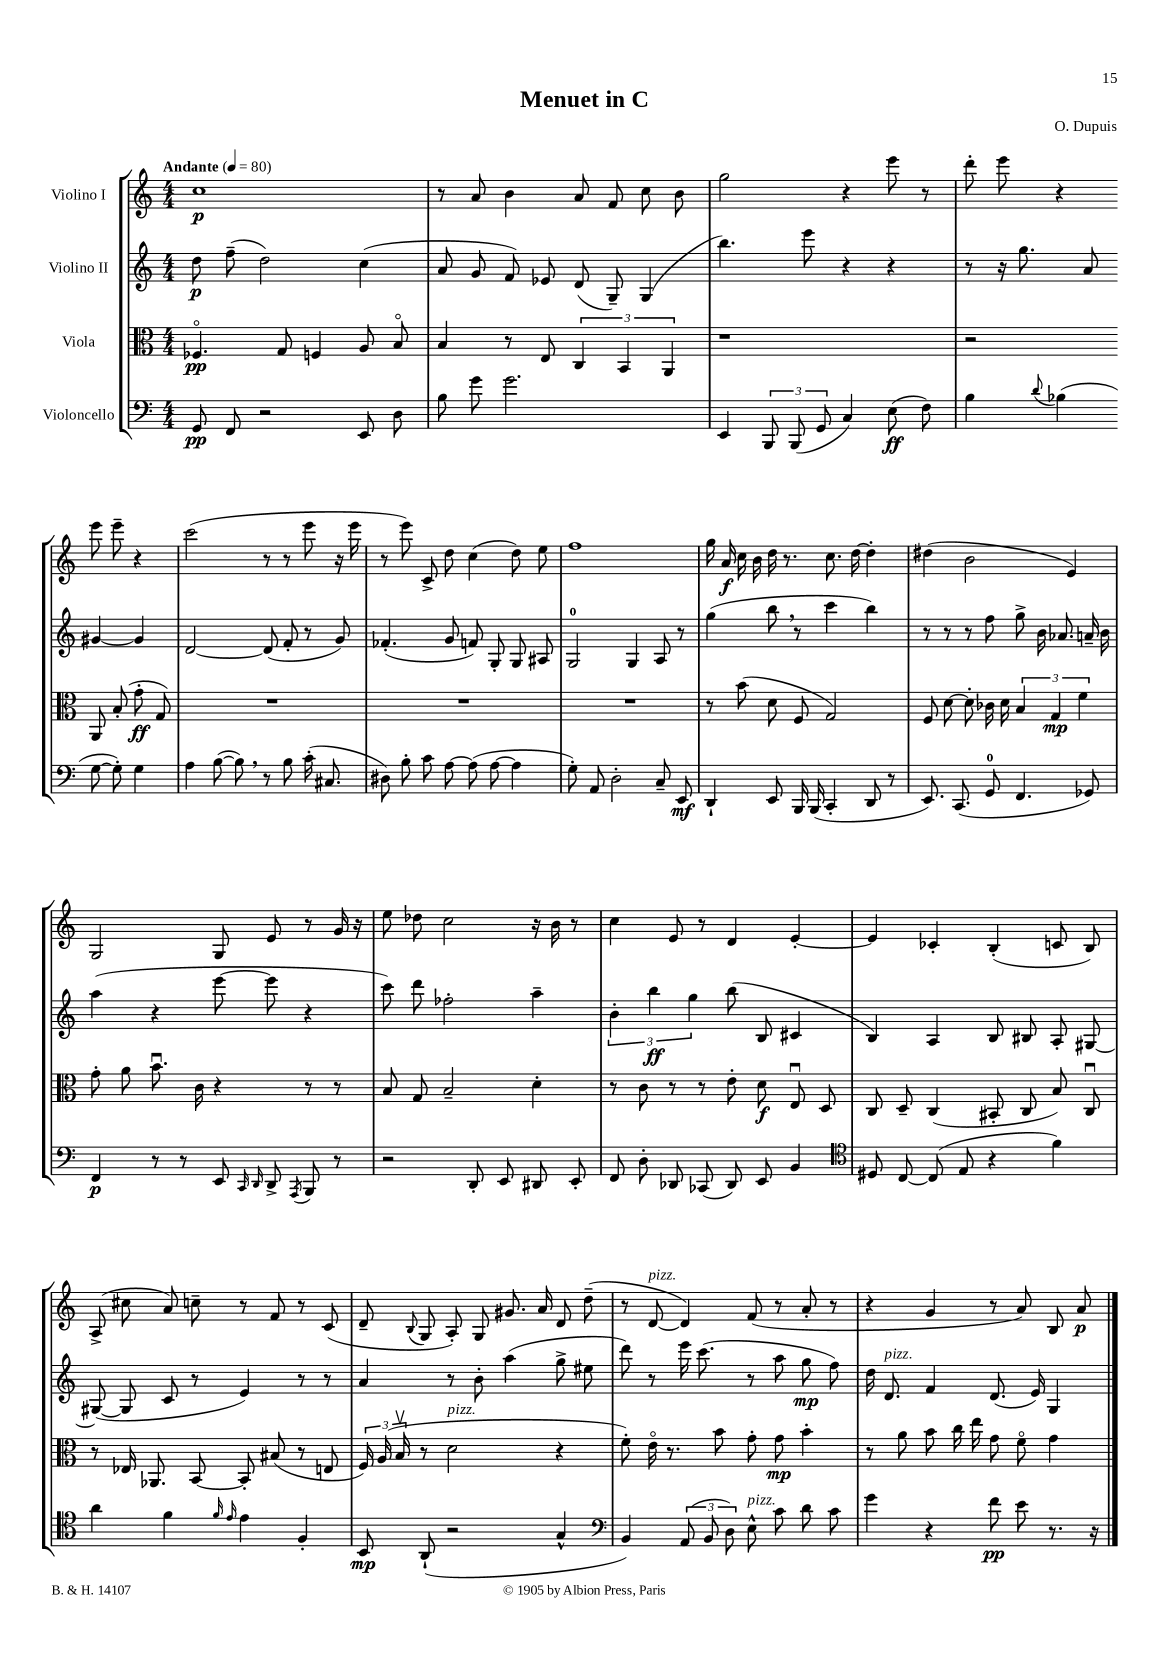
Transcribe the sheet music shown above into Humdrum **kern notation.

**kern	**kern	**kern	**kern
*staff4	*staff3	*staff2	*staff1
*clefF4	*clefC3	*clefG2	*clefG2
*k[]	*k[]	*k[]	*k[]
*M4/4	*M4/4	*M4/4	*M4/4
*MM80	*MM80	*MM80	*MM80
8GG/	4.F-o/	8dd\	1cc
8FF/	.	(8ff~\	.
2r	.	2dd\)	.
.	8G/	.	.
.	4F/	.	.
8EE/	8A/	(4cc\	.
8D\	8Bo/	.	.
=	=	=	=
8B\	4B/	8a/	8r
8g\	.	8g/	8a/
2.g\	8r	8f/)	4b\
.	8E/	8e-/	.
.	6C/	(8d/	8a/
.	.	8G~/)	8f/
.	6BB/	.	.
.	.	(4G/	8cc\
.	6AA/	.	.
.	.	.	8b\
=	=	=	=
4EE/	1r	4.bb\)	2gg\
12BBB/	.	.	.
(12BBB/	.	.	.
.	.	8eee\	.
12GG/	.	.	.
4C/)	.	4r	4r
(8E\	.	4r	8eee\
8F\)	.	.	8r
=	=	=	=
4B\	2r	8r	8ddd'\
.	.	16r	8eee\
.	.	8.gg\	.
8qqd/	.	.	.
(4B-\	.	.	4r
.	.	8a/	.
[8G\	8AA/	[4g#/	8eee\
8G'\])	(8B'/	.	8eee~\
4G\	8g'\	4g#/]	4r
.	8G/)	.	.
=	=	=	=
4A\	1r	[2d/	(2ccc\
([8B\	.	.	.
8B\])	.	.	.
8r	.	(8d/]	8r
8B\	.	8f'/	8r
(16c'\	.	8r	8eee\
8.C#/	.	.	.
.	.	8g/)	16r
.	.	.	16eee\
=	=	=	=
8D#\)	1r	(4.f-'/	8r
8B'\	.	.	8eee\)
8c\	.	.	8c^/
[8A\	.	8g/	8dd\
(8A\]	.	8f/)	(4cc\
[8A\	.	8G'/	.
4A\]	.	8G/	8dd\)
.	.	8A#/	8ee\
=	=	=	=
8G'\)	1r	2G/	1ff
8AA/	.	.	.
2D'\	.	.	.
.	.	4G/	.
8C~/	.	8A/	.
8EE/	.	8r	.
=	=	=	=
4DD`/	8r	(4gg\	16gg\
.	.	.	16a/
.	(8b\	.	16cc\
.	.	.	16b\
8EE/	8d\	8bb\	16dd\
.	.	.	8.r
16BBB/	8F/	8r	.
(16BBB/	.	.	.
4CC'/	2G/)	4ccc\	8.cc\
.	.	.	[16dd\
8DD/	.	4bb\)	4dd'\]
8r	.	.	.
=	=	=	=
8.EE/)	8F/	8r	(4dd#\
.	[8d\	8r	.
(8.CC/	.	.	.
.	8d'\]	8r	2b\
8GG/	16c-\	8ff\	.
.	16d\	.	.
4.FF/	6B/	8gg^\	.
.	.	16b\	.
.	6G/	.	.
.	.	8.a-/	.
.	.	.	4e/)
.	6f\	.	.
8GG-/)	.	16a~/	.
.	.	16b\	.
=	=	=	=
4FF/	8g'\	(4aa\	2G/
.	8a\	.	.
8r	8.bu\	4r	.
8r	.	.	.
.	16c\	.	.
8EE/	4r	[8eee\	8G/
16qqCC/	.	.	.
16qqDD/	.	.	.
8DD^/	.	8eee\]	8e/
8qAAA/	.	.	.
8BBB/	8r	4r	8r
8r	8r	.	16g/
.	.	.	16r
=	=	=	=
2r	8B/	8ccc\)	8ee\
.	8G/	8ddd\	8dd-\
.	2B~/	2ff-'\	2cc\
8DD'/	.	.	.
8EE/	.	.	.
8DD#/	4d'\	4aa~\	16r
.	.	.	16b\
8EE'/	.	.	8r
=	=	=	=
8FF/	8r	6b'\	4cc\
8D'\	8c\	.	.
.	.	6bb\	.
8DD-/	8r	.	8e/
.	.	6gg\	.
(8CC-/	8r	.	8r
8DD-/)	8e'\	(8bb\	4d/
8EE/	8d\	8B/	.
4BB/	8Eu/	4c#/	[4e'/
.	8D/	.	.
=	=	=	=
*clefC4	*	*	*
8D#/	8C/	4B/)	4e/]
[8C/	8D~/	.	.
(8C/]	(4C/	4A/	4c-'/
8E/	.	.	.
4r	8BB#'/	8B/	(4B'/
.	8C/	8B#/	.
4f\)	8B/)	8A'/	8c/
.	8Cu/	[8G#/	8B/)
=	=	=	=
4a\	8r	(8G#/_	(8A^/
.	16E-/	8G#/]	8cc#\
.	8.AA-/	.	.
4f\	.	8c/	8a/)
.	[8BB/	8r	8cc~\
16qqf/	.	.	.
16qqe/	.	.	.
4e\	8BB'/]	4e/)	8r
.	(8B#/	.	8f/
4F'/	8r	8r	8r
.	8E/	8r	(8c/
=	=	=	=
8BB/	24F/)	4a/	8d~/
.	(24A/	.	.
.	24Bv/	.	.
.	.	.	8qqB/
(8AA`/	8r	.	8G/
2r	2d\	8r	8A'/)
.	.	8b'\	8G/
.	.	(4aa\	8.g#/
.	.	.	16a/
4G^^/	4r	8gg^\	8d/
.	.	8ee#\	(8dd~\
=	=	=	=
*clefF4	*	*	*
4BB/)	8f'\)	8ddd\)	8r
.	16eo\	8r	[8d/
.	8.r	.	.
(12AA/	.	16eee\	4d/])
.	.	(8.ccc\	.
12BB/	.	.	.
.	8b\	.	.
12D\)	.	.	.
8E^^\	8g'\	8r	(8f/
8c\	8g\	8aa\	8r
8d\	4b'\	8gg\	8a'/
8c\	.	8ff\)	8r
=	=	=	=
4g\	8r	16dd\	4r
.	.	8.d/	.
.	8a\	.	.
4r	8b\	4f/	4g/
.	16cc\	.	.
.	16ee\	.	.
8f\	8g\	(8.d/	8r
8e\	8fo\	.	8a/)
.	.	16e/)	.
8.r	4g\	4G/	8B/
.	.	.	8a/
16r	.	.	.
==	==	==	==
*-	*-	*-	*-
